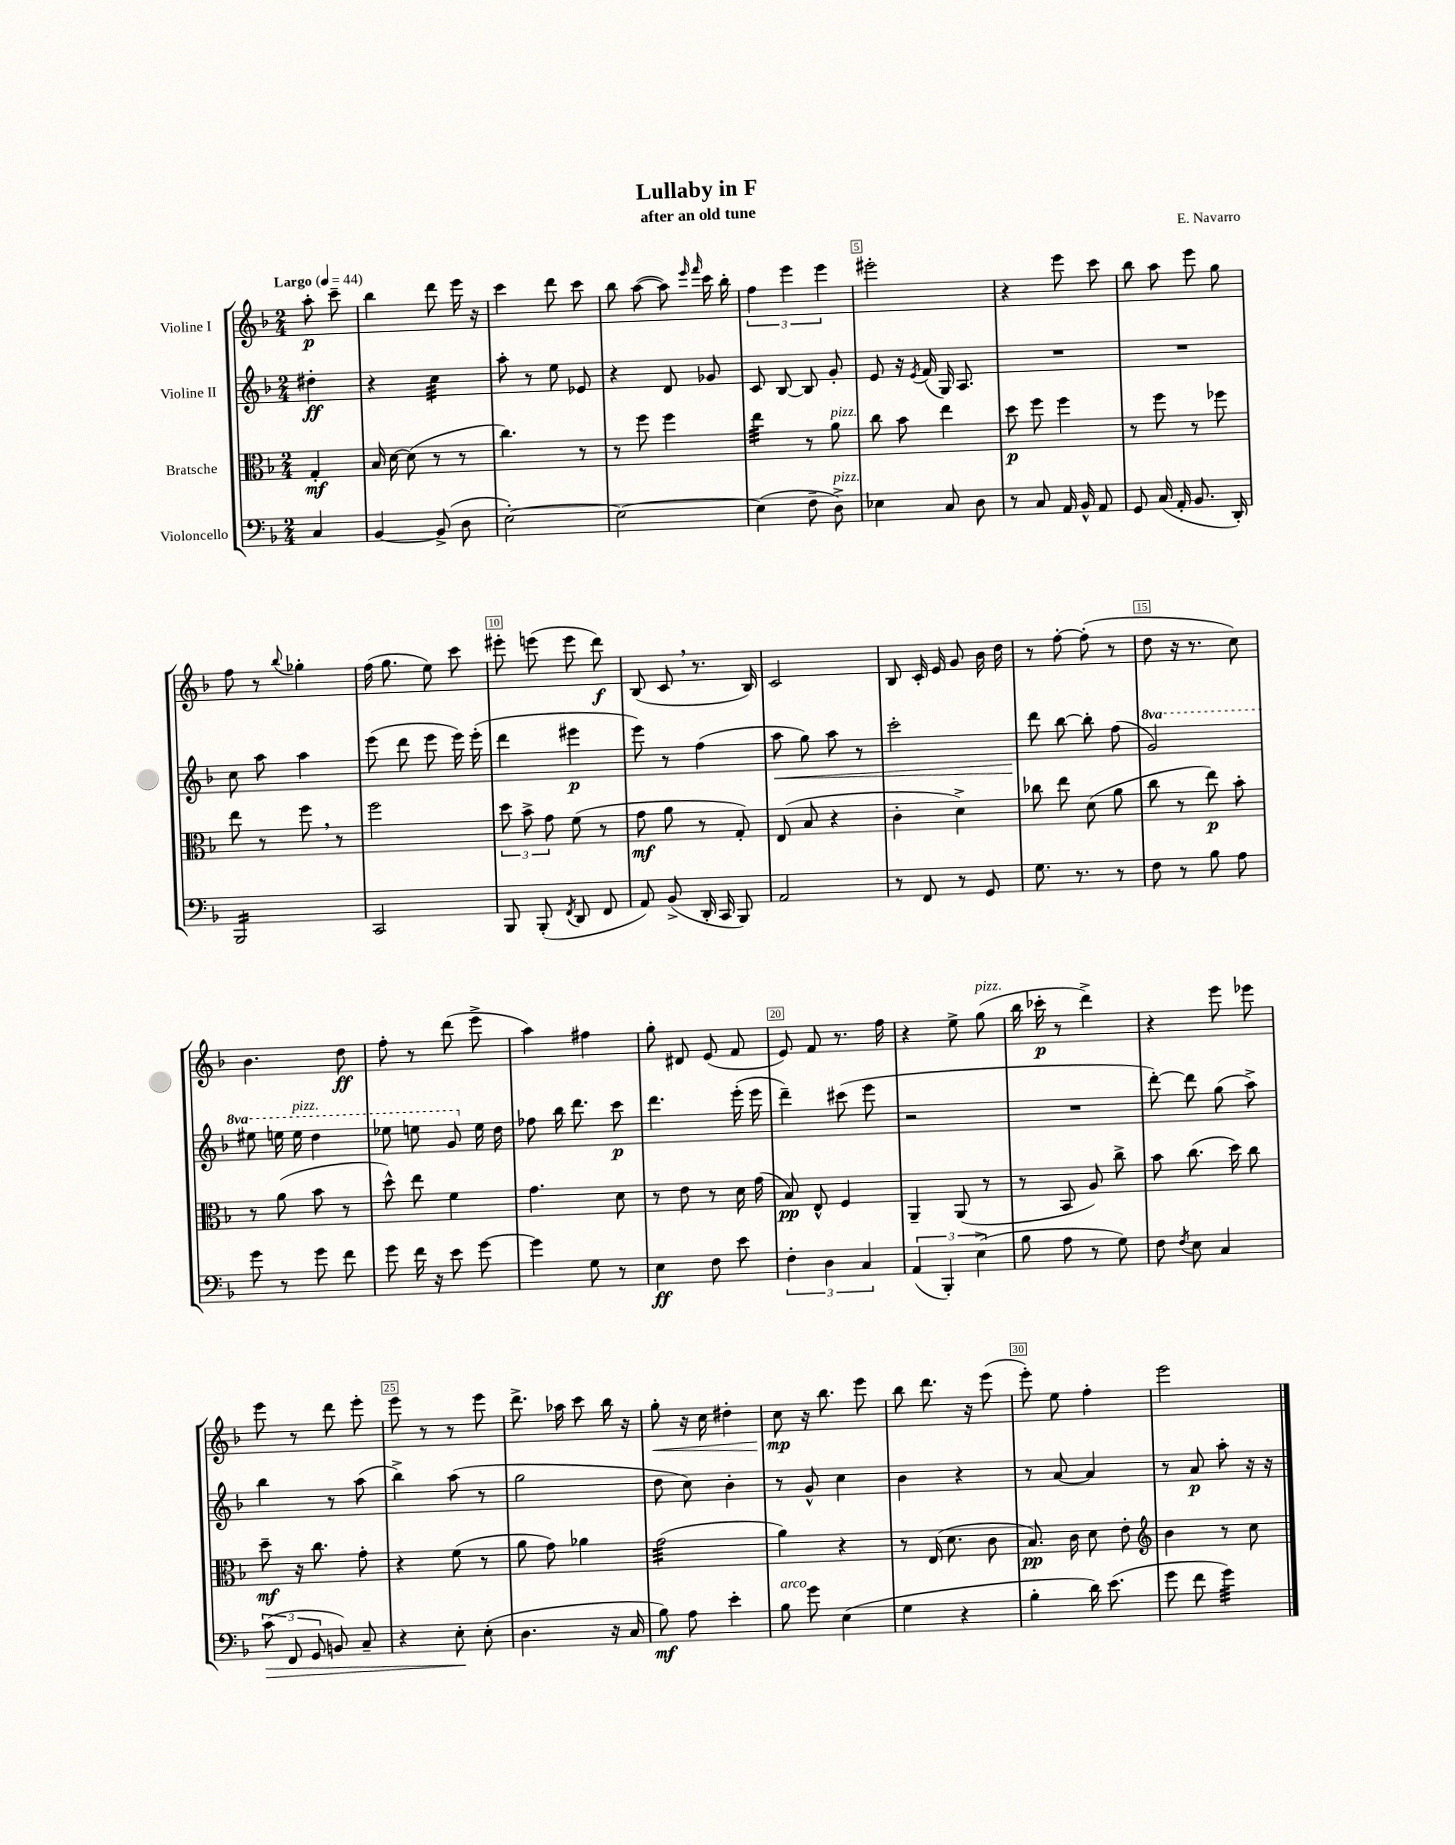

**kern	**kern	**kern	**kern
*staff4	*staff3	*staff2	*staff1
*clefF4	*clefC3	*clefG2	*clefG2
*k[b-]	*k[b-]	*k[b-]	*k[b-]
*M2/4	*M2/4	*M2/4	*M2/4
*MM44	*MM44	*MM44	*MM44
4C	4G'	4dd#'	8aa'
.	.	.	8ccc~
=	=	=	=
[4BB-	16B-	4r	4bb-
.	[16d	.	.
.	(8d]	.	.
(8BB-^]	8r	4cc	8ddd
8D	8r	.	16eee
.	.	.	16r
=	=	=	=
[2E')	4.cc)	8aa'	4ccc
.	.	8r	.
.	.	8ee	8ddd
.	8r	8e-	8ccc
=	=	=	=
2E_	8r	4r	8bb-
.	8ff	.	([8aa
.	4ff	8d	8aa])
.	.	.	16qqeee
.	.	.	16qqfff
.	.	8g-	16ccc
.	.	.	16bb-'
=	=	=	=
(4E]	4ee	8c	6ff
.	.	[8B-	.
.	.	.	6eee
8F~	8r	8B-]	.
.	.	.	6eee
8D^)	8a	8g'	.
=	=	=	=
4E-	8cc	8e	2eee#'
.	8b-	16r	.
.	.	8qe	.
.	.	(16f	.
8C	4ee	16G)	.
.	.	8.A	.
8D	.	.	.
=	=	=	=
8r	8dd	2r	4r
8C	8ff	.	.
16AA	4ff	.	8eee
16BB-^^	.	.	.
8AA	.	.	8ccc
=	=	=	=
8GG	8r	2r	8bb-
(16C	8ff	.	8aa
16AA'	.	.	.
8.BB-	8r	.	8eee
.	8ff-	.	8gg
16DD')	.	.	.
=	=	=	=
2BBB-	8ee	8cc	8ff
.	8r	8aa	8r
.	.	.	8qqbb-
.	8ff	4aa	4gg-'
.	8r	.	.
=	=	=	=
2CC	2ff	(8eee	(16ff
.	.	.	8.gg
.	.	8ddd	.
.	.	8eee	8ee)
.	.	16eee)	8ccc
.	.	(16eee'	.
=	=	=	=
8BBB-	12dd	4ddd	8eee#'
.	12b-^	.	.
(8BBB-'	.	.	(8eee
.	12g	.	.
8qFF	.	.	.
8DD	(8f	4eee#	8eee
8FF	8r	.	8ddd)
=	=	=	=
8AA)	8g	8eee)	(8B-
(8BB-^	8a	8r	8c
16DD'	8r	(4ff	8.r
16CC	.	.	.
8BBB-)	8G')	.	.
.	.	.	16B-)
=	=	=	=
2AA	(8E	8aa	2c
.	8B-	8gg)	.
.	4r	8aa	.
.	.	8r	.
=	=	=	=
8r	4c'	2ccc'	8B-
8FF	.	.	16c'
.	.	.	16e
8r	4d^)	.	8g
8GG	.	.	16b-
.	.	.	16dd
=	=	=	=
8.G	8cc-	8ddd	8r
.	8ee	[8bb-	[8ff'
8.r	.	.	.
.	(8d	8bb-']	(8ff']
8r	8a	(8ff	8r
=	=	=	=
8F	8cc	2gg)	8dd
8r	8r	.	16r
.	.	.	8.r
8B-	8ee)	.	.
8A	8b-'	.	8cc)
=	=	=	=
8g	8r	8eee#	4.b-
8r	(8a	16eee	.
.	.	16eee	.
8g	8b-	4ddd	.
8f	8r	.	8dd
=	=	=	=
8g	8dd^^)	8eee-	8ff'
16f	8ee	8eee	8r
16r	.	.	.
8e	4f	8gg	(8ddd
[8g	.	16ee	8eee^
.	.	16dd	.
=	=	=	=
4g]	4.g	8ff-	4aa)
.	.	16bb-	.
.	.	8.ddd	.
8G	.	.	4ff#
8r	8d	8ccc	.
=	=	=	=
4E	8r	4.ddd	8gg'
.	8e	.	8d#
8F	8r	.	(8e
8e	16d	(16eee'	8f
.	(16g	16eee	.
=	=	=	=
6F'	8B-)	4ddd~)	8e)
.	8E^^	.	8f
6D	.	.	.
.	4F	(8ccc#	8.r
6C	.	.	.
.	.	8eee	.
.	.	.	16ff
=	=	=	=
(6AA	4AA~	2r	4r
6BBB-')	.	.	.
.	(8AA	.	8ee^
(6E^	.	.	.
.	8r	.	(8gg
=	=	=	=
8B-	8r	2r	16bb-
.	.	.	16ccc-'
8A	8BB-	.	8r
8r	8A)	.	4ddd^)
8G)	8cc^	.	.
=	=	=	=
8F	8b-	[8ddd')	4r
8qF	.	.	.
8E	(8.cc	8ddd]	.
4C	.	(8gg	8eee
.	16dd)	.	.
.	8cc	8aa^)	8eee-
=	=	=	=
(12c	8dd~	4bb-	8eee
12FF	.	.	.
.	16r	.	8r
12GG	.	.	.
.	8.cc	.	.
8BB)	.	8r	8ddd
8C~	8g'	(8aa	8eee'
=	=	=	=
4r	4r	4bb-^)	8eee
.	.	.	8r
8E'	(8f	(8aa	8r
(8E'	8r	8r	8eee
=	=	=	=
4.D	8a	2gg	8.ddd^
.	8g)	.	.
.	.	.	16aa-
.	4a-	.	8ccc
16r	.	.	16bb-
16C	.	.	16r
=	=	=	=
8B-)	(2g	8dd	8gg'
8A	.	8cc)	16r
.	.	.	16cc
4e'	.	4b-'	4dd#'
=	=	=	=
8B-	4a)	8r	8cc
8g	.	8g^^	16r
.	.	.	8.bb-
(4E	4r	4cc	.
.	.	.	8eee
=	=	=	=
4G	8r	4b-	8bb-
.	(16E	.	8.ddd
.	8.d	.	.
4r	.	4r	.
.	.	.	16r
.	8c	.	(8eee
=	=	=	=
4B-'	8.B-)	8r	8eee')
.	.	[8a	8ee
.	16c	.	.
16d)	8d	4a]	4ff'
(8.e	.	.	.
.	8e'	.	.
=	=	=	=
*	*clefG2	*	*
8g	4b-	8r	2eee
8f	.	8a	.
4g)	8r	8aa'	.
.	8cc	16r	.
.	.	16r	.
==	==	==	==
*-	*-	*-	*-
